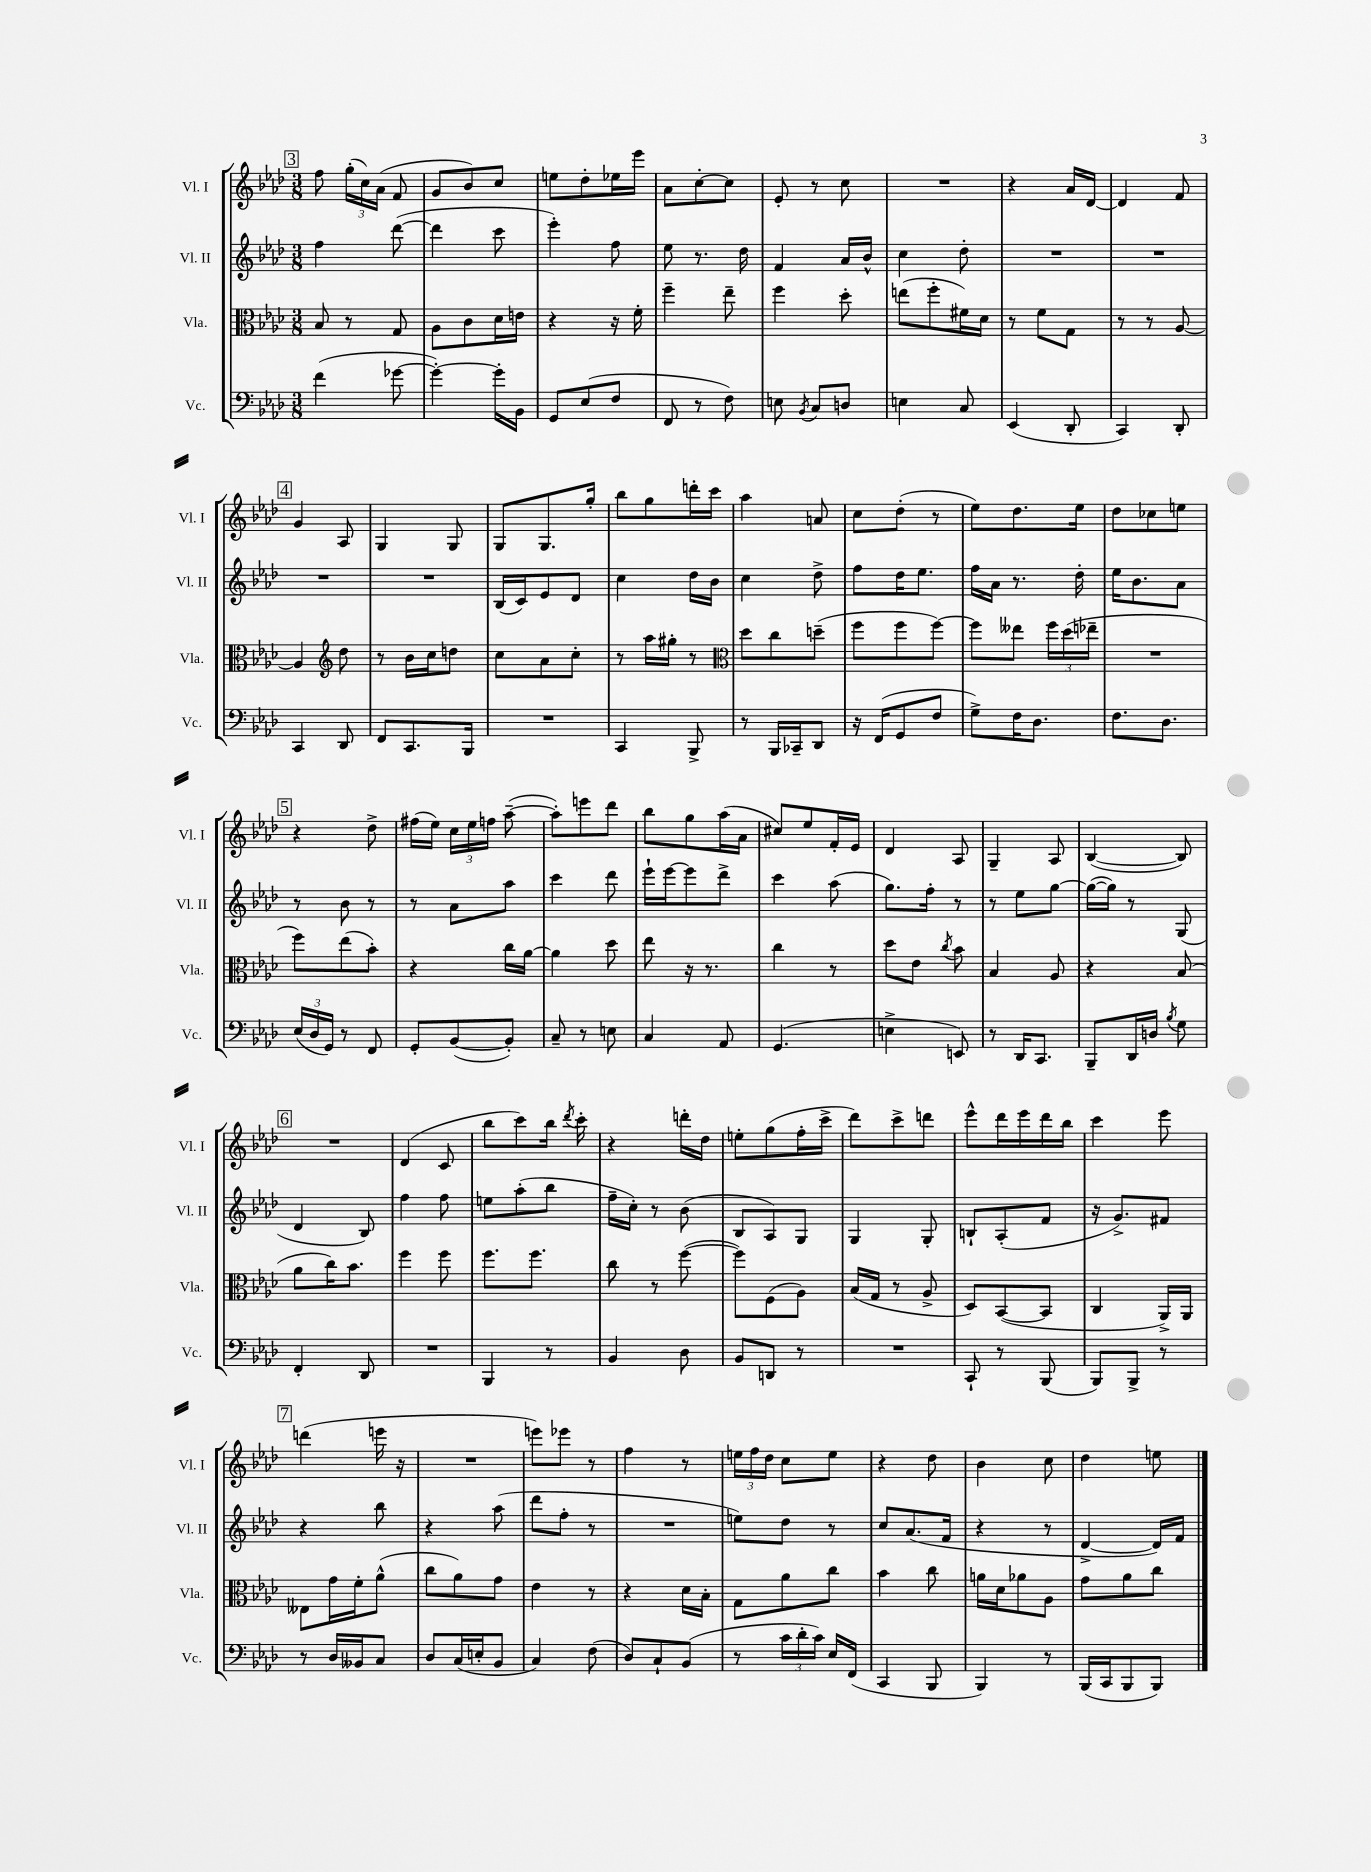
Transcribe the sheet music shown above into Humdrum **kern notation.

**kern	**kern	**kern	**kern
*part4	*part3	*part2	*part1
*staff4	*staff3	*staff2	*staff1
*I"Vc.	*I"Vla.	*I"Vl. II	*I"Vl. I
*I'Vc.	*I'Vla.	*I'Vl. II	*I'Vl. I
*clefF4	*clefC3	*clefG2	*clefG2
*k[b-e-a-d-]	*k[b-e-a-d-]	*k[b-e-a-d-]	*k[b-e-a-d-]
*M3/8	*M3/8	*M3/8	*M3/8
!!LO:REH:place=s1:t=3
=21	=21	=21	=21
(4f\	8B-/	4ff\	8ff\
.	8r	.	(24gg'\LL
.	.	.	24cc\)
.	.	.	(24a-\JJ
[8g-X\	8G/	([8ddd-\	8f/
=22	=22	=22	=22
4g-'\_)	8A-\L	4ddd-\]	8g/L
.	8c\	.	8b-/)
16g-'\LL]	16d-\L	8ccc\	8cc/J
16BB-\JJ	16en\JJ	.	.
=23	=23	=23	=23
8GG/L	4r	4eee-'\)	8een\L
(8E-/	.	.	8dd-'\
8F/J	16r	8ff\	16ee-X\L
.	16f'\	.	16eee-\JJ
=24	=24	=24	=24
8FF/	4ff~\	8ee-\	8a-\L
8r	.	8.r	[8cc'\
8F\)	8ee-~\	.	8cc\J]
.	.	16dd-\	.
=25	=25	=25	=25
8En\	4ff\	4f/	8e-'/
8qBB-/	.	.	.
8C/L	.	.	8r
8Dn/J	8dd-'\	16a-/LL	8cc\
.	.	16b-^^/JJ	.
=26	=26	=26	=26
4En\	(8een\L	4cc\	4.r
.	8ff'\	.	.
8C/	16f#X\L)	8dd-'\	.
.	16d-\JJ	.	.
=27	=27	=27	=27
(4EE-/	8r	4.r	4r
.	8f\L	.	.
8DD-'/	8G\J	.	16a-/LL
.	.	.	[16d-/JJ
=28	=28	=28	=28
4CC/)	8r	4.r	4d-/]
.	8r	.	.
8DD-'/	[8A-/	.	8f/
!!LO:LB:g=z
!!LO:REH:place=s1:t=4
=29	=29	=29	=29
4CC/	4A-/]	4.r	4g/
*	*clefG2	*	*
8DD-/	8dd-\	.	8A-/
=30	=30	=30	=30
8FF/L	8r	4.r	4G/
8.CC/	16b-\LL	.	.
.	16cc\J	.	.
.	8ddn\J	.	8G/
16BBB-/Jk	.	.	.
=31	=31	=31	=31
4.r	8cc\L	(16B-/LL	8G/L
.	.	16c/J)	.
.	8a-\	8e-/	8.G/
.	8cc'\J	8d-/J	.
.	.	.	16gg'/Jk
=32	=32	=32	=32
4CC/	8r	4cc\	8bb-\L
.	16aa-\LL	.	8gg\
.	16gg#X'\JJ	.	.
8BBB-^/	8r	16dd-\LL	16dddn'\L
.	.	16b-\JJ	16ccc\JJ
=33	=33	=33	=33
*	*clefC3	*	*
8r	8dd-\L	4cc\	4aa-\
16BBB-/LL	8cc\	.	.
16CC-X~/J	.	.	.
8DD-/J	(8ddn~\J	8dd-^\	8an/
=34	=34	=34	=34
16r	8ff\L	8ff\L	8cc\L
(16FF/KL	.	.	.
8GG/	8ff\	16dd-\K	(8dd-'\J
.	.	8.ee-\J	.
8F/J	[8ff\J)	.	8r
=35	=35	=35	=35
8G^\L)	8ff\L]	16ff\LL	8ee-\L)
.	.	16a-\JJ	.
16F\K	8ee--X\J	8.r	8.dd-\
8.D-\J	.	.	.
.	24ff\LL	.	.
.	(24dd-\	.	.
.	.	16dd-'\	16ee-\Jk
.	24ee-X~\JJ	.	.
=36	=36	=36	=36
8.F\L	4.r	16ee-\KL	8dd-\L
.	.	8.b-\	.
.	.	.	8cc-X\
8.D-\J	.	.	.
.	.	8a-\J	8een\J
!!LO:LB:g=z
!!LO:REH:place=s1:t=5
=37	=37	=37	=37
(24E-/LL	8ff\L)	8r	4r
24D-/	.	.	.
24GG/JJ)	.	.	.
8r	(8ee-\	8b-\	.
8FF/	8b-'\J)	8r	8dd-^\
=38	=38	=38	=38
8GG'/L	4r	8r	(16ff#X\LL
.	.	.	16ee-\JJ)
([8BB-/	.	8a-\L	24cc\LL
.	.	.	24ee-\
.	.	.	24ffn\JJ
8BB-'/J])	16cc\LL	8aa-\J	([8aa-~\
.	[16a-\JJ	.	.
=39	=39	=39	=39
8C~/	4a-\]	4ccc\	8aa-'\L])
8r	.	.	8eeen\
8En\	8dd-\	8ddd-\	8ddd-\J
=40	=40	=40	=40
4C/	8ee-\	16eee-`\LL	8bb-\L
.	.	[16eee-\J	.
.	16r	8eee-\]	8gg\
.	8.r	.	.
8AA-/	.	8ddd-^\J	(16aa-\L
.	.	.	16a-\JJ
=41	=41	=41	=41
(4.GG/	4cc\	4ccc\	8cc#X/L)
.	.	.	8ee-/
.	8r	(8aa-\	16f'/L
.	.	.	16e-/JJ
=42	=42	=42	=42
4En^\	8dd-\L	8.gg\L)	4d-/
.	8e-\J	.	.
.	.	16ff'\Jk	.
.	8qcc/	.	.
8EEn/)	8b-\	8r	8A-/
=43	=43	=43	=43
8r	4B-/	8r	4G~/
16DD-/KL	.	8ee-\L	.
8.CC/J	.	.	.
.	8A-/	[8gg\J	8A-/
=44	=44	=44	=44
8BBB-~/L	4r	(16gg\LL_	([4B-/
.	.	16gg\JJ])	.
16DD-/L	.	8r	.
16Dn/JJ	.	.	.
8qB-/	.	.	.
8G\	(8B-/	(8G/	8B-/])
!!LO:LB:g=z
!!LO:REH:place=s1:t=6
=45	=45	=45	=45
4FF'/	8a-\L	4d-/	4.r
.	16cc\K)	.	.
.	8.b-\J	.	.
8DD-/	.	8B-/)	.
=46	=46	=46	=46
4.r	4ff\	4ff\	(4d-/
.	8ff\	8ff\	8c/
=47	=47	=47	=47
4BBB-/	8.ff\L	8een\L	8bb-\L
.	.	(8aa-'\	8ccc\)
.	8.ff\J	.	.
8r	.	8bb-\J	16bb-\Jk
.	.	.	8qddd-/
.	.	.	16ccc'\
=48	=48	=48	=48
4BB-/	8cc\	16ff~\LL	4r
.	.	16cc'\JJ)	.
.	8r	8r	.
8D-\	([8ff\	(8b-\	16dddn'\LL
.	.	.	16dd-\JJ
=49	=49	=49	=49
8BB-/L	8ff\L])	8B-/L	8een'\L
8DDn/J	(8F\	8A-/)	(8gg\
8r	8A-\J)	8G/J	16ff'\L
.	.	.	16ccc^\JJ
=50	=50	=50	=50
4.r	(16B-/LL	4G/	8ddd-\L)
.	16G/JJ	.	.
.	8r	.	8ccc^\
.	8A-^/	8G'/	8dddn\J
=51	=51	=51	=51
8CC`/	8D-/L)	8Bn`/L	8eee-^^\L
8r	([8BB-/	(8A-'/	16ddd-\L
.	.	.	16eee-\
(8BBB-/	8BB-/J]	8f/J	16ddd-\
.	.	.	16bb-\JJ
=52	=52	=52	=52
8BBB-/L)	4C/	16r	4ccc\
.	.	8.g^/L)	.
8BBB-^/J	.	.	.
8r	16AA-^/LL)	8f#X/J	8eee-\
.	16AA-/JJ	.	.
!!LO:LB:g=z
!!LO:REH:place=s1:t=7
=53	=53	=53	=53
8r	8E--X\L	4r	(4dddn\
16D-/LL	16g\L	.	.
16BB--X/J	16f'\J	.	.
8C/J	(8a-^^\J	8bb-\	16eeen\
.	.	.	16r
=54	=54	=54	=54
8D-/L	8cc\L	4r	4.r
(16C/L	8a-\)	.	.
16En'/J	.	.	.
8BB-/J	8g\J	(8aa-\	.
=55	=55	=55	=55
4C/)	4e-\	8ddd-\L	8eeen\L)
.	.	8ff'\J	8eee-X\J
(8F\	8r	8r	8r
=56	=56	=56	=56
8D-/L)	4r	4.r	4ff\
8C`/	.	.	.
(8BB-/J	16d-\LL	.	8r
.	16B-'\JJ	.	.
=57	=57	=57	=57
8r	8G\L	8een\L)	24een\LL
.	.	.	24ff\
.	.	.	24dd-\JJ
24c\LL	8a-\	8dd-\J	8cc\L
24d-'\	.	.	.
24c\JJ)	.	.	.
16E-/LL	8cc\J	8r	8ee\J
(16FF/JJ	.	.	.
=58	=58	=58	=58
4CC/	4b-\	8cc/L	4r
.	.	(8.a-/	.
8BBB-/	8cc\	.	8dd-\
.	.	16f/Jk	.
=59	=59	=59	=59
4BBB-/)	16an\LL	4r	4b-\
.	16d-\J	.	.
.	8a-X\	.	.
8r	8A-\J	8r	8cc\
=60	=60	=60	=60
(16BBB-/LL	8g\L	[4d-^/	4dd-\
16CC/J	.	.	.
8BBB-/	8a-\	.	.
8BBB-/J)	8cc\J	16d-/LL])	8een\
.	.	16f/JJ	.
==	==	==	==
*-	*-	*-	*-
